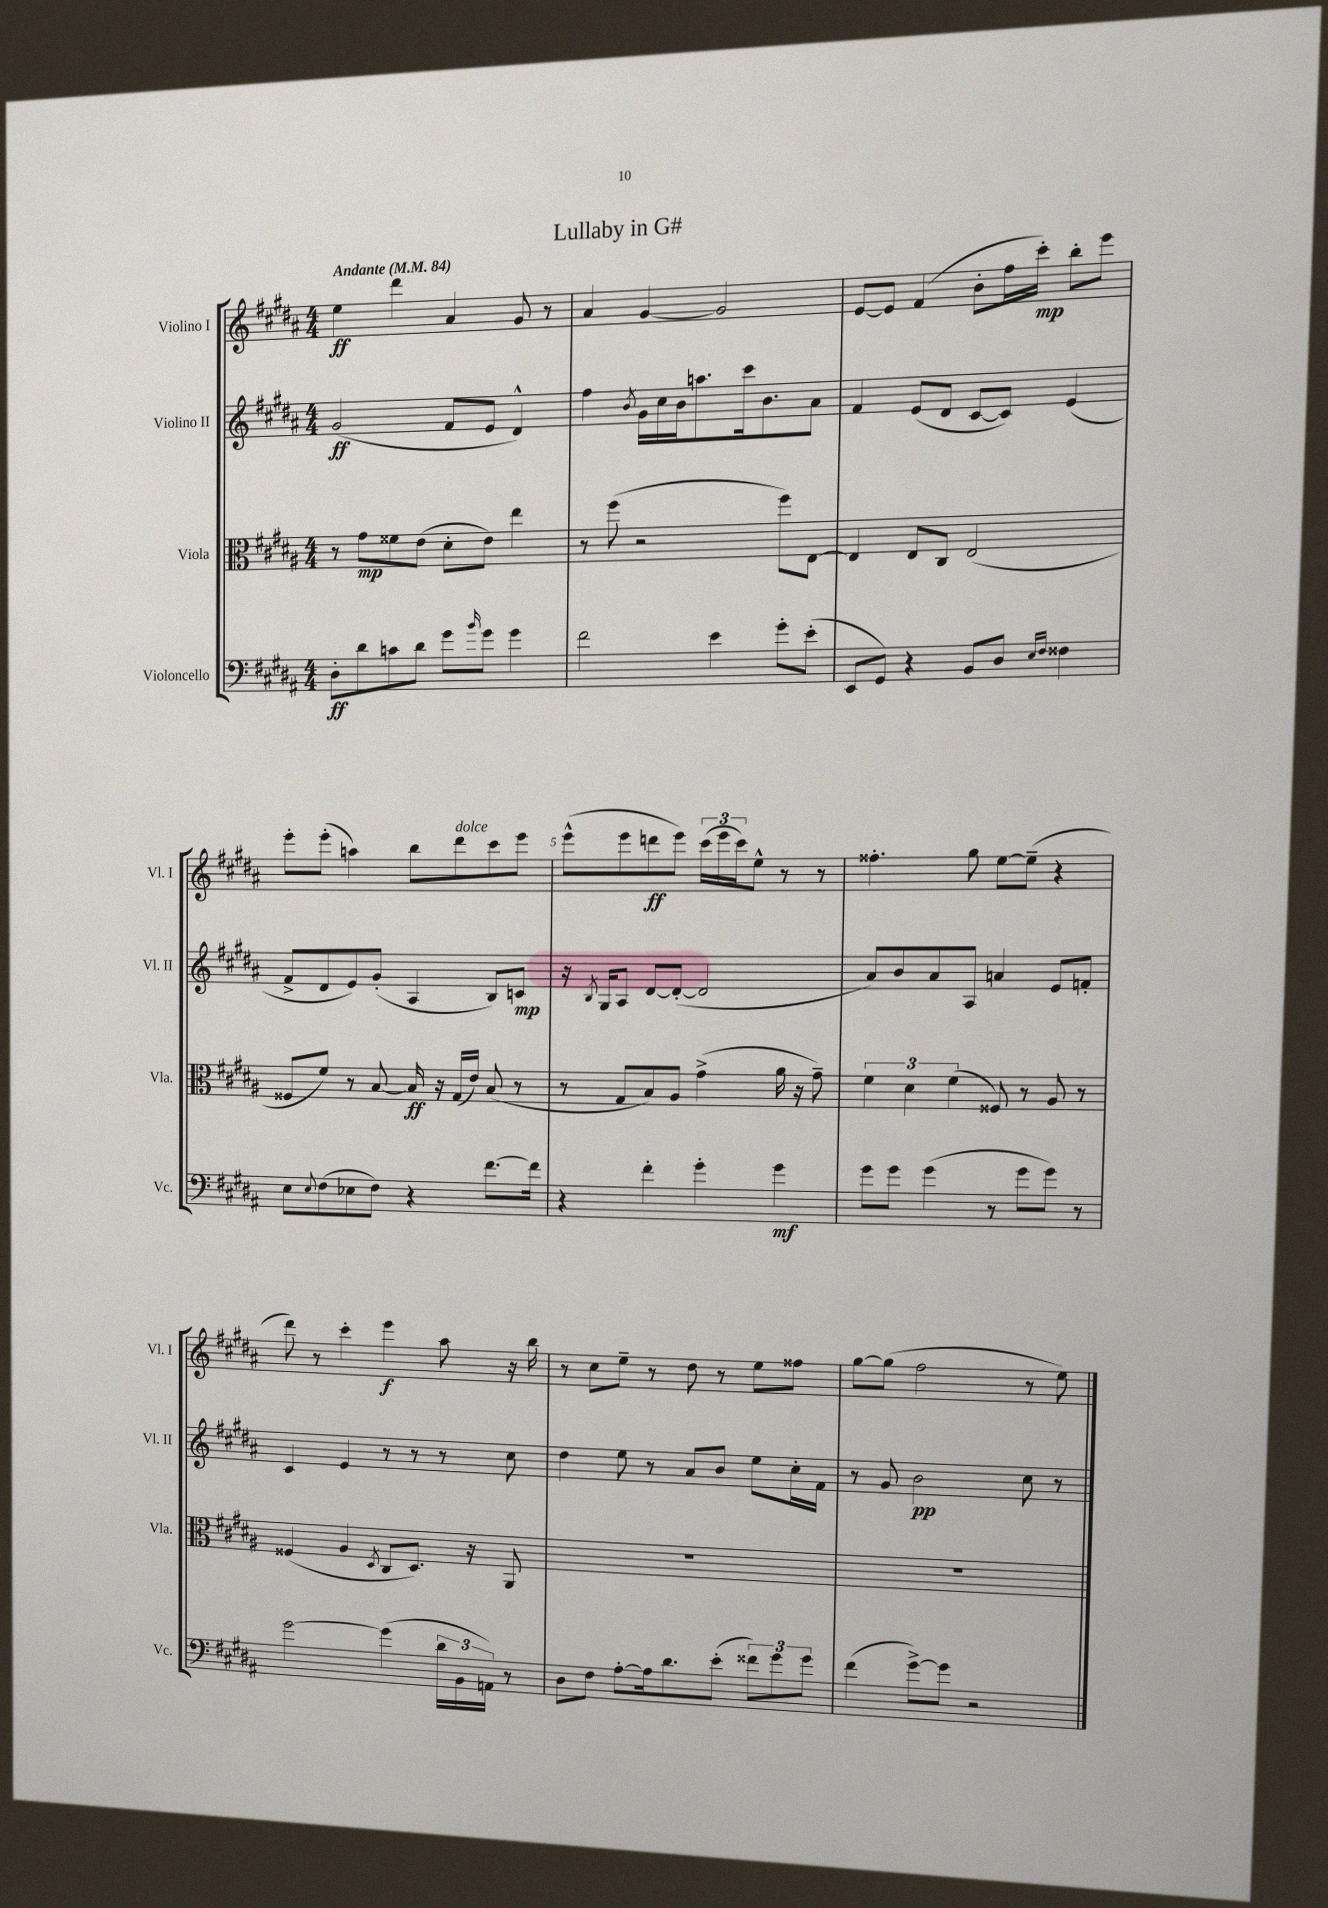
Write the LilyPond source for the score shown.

\header { title = "Lullaby in G#" }
<<
\new StaffGroup <<
\new Staff = "s0" \with { instrumentName = "Violino I" shortInstrumentName = "Vl. I" } {
    \clef treble \key b \major \numericTimeSignature \time 4/4 \tempo "Andante" 4 = 84
    e''4\ff dis'''4 ais'4 gis'8 r8 |
    ais'4 gis'4~ gis'2 |
    e'8~ e'8 fis'4( b'8-. fis''16 cis'''16-.\mp) b''8-. e'''8 |
    e'''8-. e'''8-.( a''4) b''8 dis'''8^\markup { \italic "dolce" } cis'''8 e'''8 |
    e'''8-^( e'''8 d'''8\ff e'''8) \tuplet 3/2 { cis'''16( e'''16 cis'''16) } e''8-^ r8 r8 |
    fisis''4.-. gis''8 e''8~ e''8--( r4 |
    dis'''8) r8 cis'''4-. e'''4\f ais''8 r16 b''16 |
    r8 cis''8 e''8-- r8 dis''8 r8 e''8 fisis''8 |
    gis''8~ gis''8( fis''2 r8 e''8) \bar "|." |
}
\new Staff = "s1" \with { instrumentName = "Violino II" shortInstrumentName = "Vl. II" } {
    \clef treble \key b \major \numericTimeSignature \time 4/4
    gis'2\ff( fis'8 e'8 dis'4-^) |
    fis''4 \acciaccatura { b'8 } gis'16 cis''16 b'16 a''8. cis'''16 b'8. ais'8 |
    fis'4 e'8( dis'8 cis'8~ cis'8) e'4( |
    fis'8-> dis'8 e'8) gis'8-.( ais4 b8) c'8\mp |
    r16 \acciaccatura { b8 } gis16 ais8 dis'8~ dis'8~-.( dis'2 |
    ais'8) b'8 ais'8 ais8 a'4 e'8 f'8-. |
    cis'4 e'4 r8 r8 r8 cis''8 |
    dis''4 e''8 r8 ais'8 b'8 e''8 cis''16-. fis'16 |
    r8 gis'8 b'2\pp cis''8 r8 \bar "|." |
}
\new Staff = "s2" \with { instrumentName = "Viola" shortInstrumentName = "Vla." } {
    \clef alto \key b \major \numericTimeSignature \time 4/4
    r8 gis'8\mp fisis'8 e'8( dis'8-. e'8) e''4 |
    r8 fis''8( r2 fis''8) e8~ |
    e4 e8 cis8 e2( |
    fisis8 fis'8) r8 b8~ b16\ff r16 gis16( e'16) b8( r8 |
    r8 gis8 b8) ais8 gis'4->( ais'16 r16 gis'8--) |
    \tuplet 3/2 { fis'4 dis'4 fis'4( } fisis8) r8 ais8 r8 |
    fisis4( ais4 \acciaccatura { dis8 } cis8 dis8.) r16 ais,8 |
    R1 |
    R1 \bar "|." |
}
\new Staff = "s3" \with { instrumentName = "Violoncello" shortInstrumentName = "Vc." } {
    \clef bass \key b \major \numericTimeSignature \time 4/4
    dis8-.\ff dis'8 c'8 dis'8 gis'8 \grace { b'16 } gis'8 gis'4 |
    fis'2 e'4 gis'8-. e'8-.( |
    e,8 gis,8) r4 b,8 dis8 \grace { e16 fis16 } fisis4 |
    e8 \appoggiatura { e8 } fis8( ees8 fis8) r4 fis'8.~ fis'16 |
    r4 fis'4-. gis'4-. gis'4\mf |
    gis'8 gis'8 gis'4( r8 gis'8 gis'8) r8 |
    gis'2~ gis'4( \tuplet 3/2 { dis'16 b,16 a,16) } r8 |
    dis8 fis8 ais8~-. ais16 dis'8. e'8-.( \tuplet 3/2 { fisis'8) gis'8 gis'8 } |
    fis'4( gis'8~->) gis'8 r2 \bar "|." |
}
>>
>>
\layout { \context { \Score \override BarNumber.break-visibility = ##(#f #t #t) barNumberVisibility = #(every-nth-bar-number-visible 5) } }
